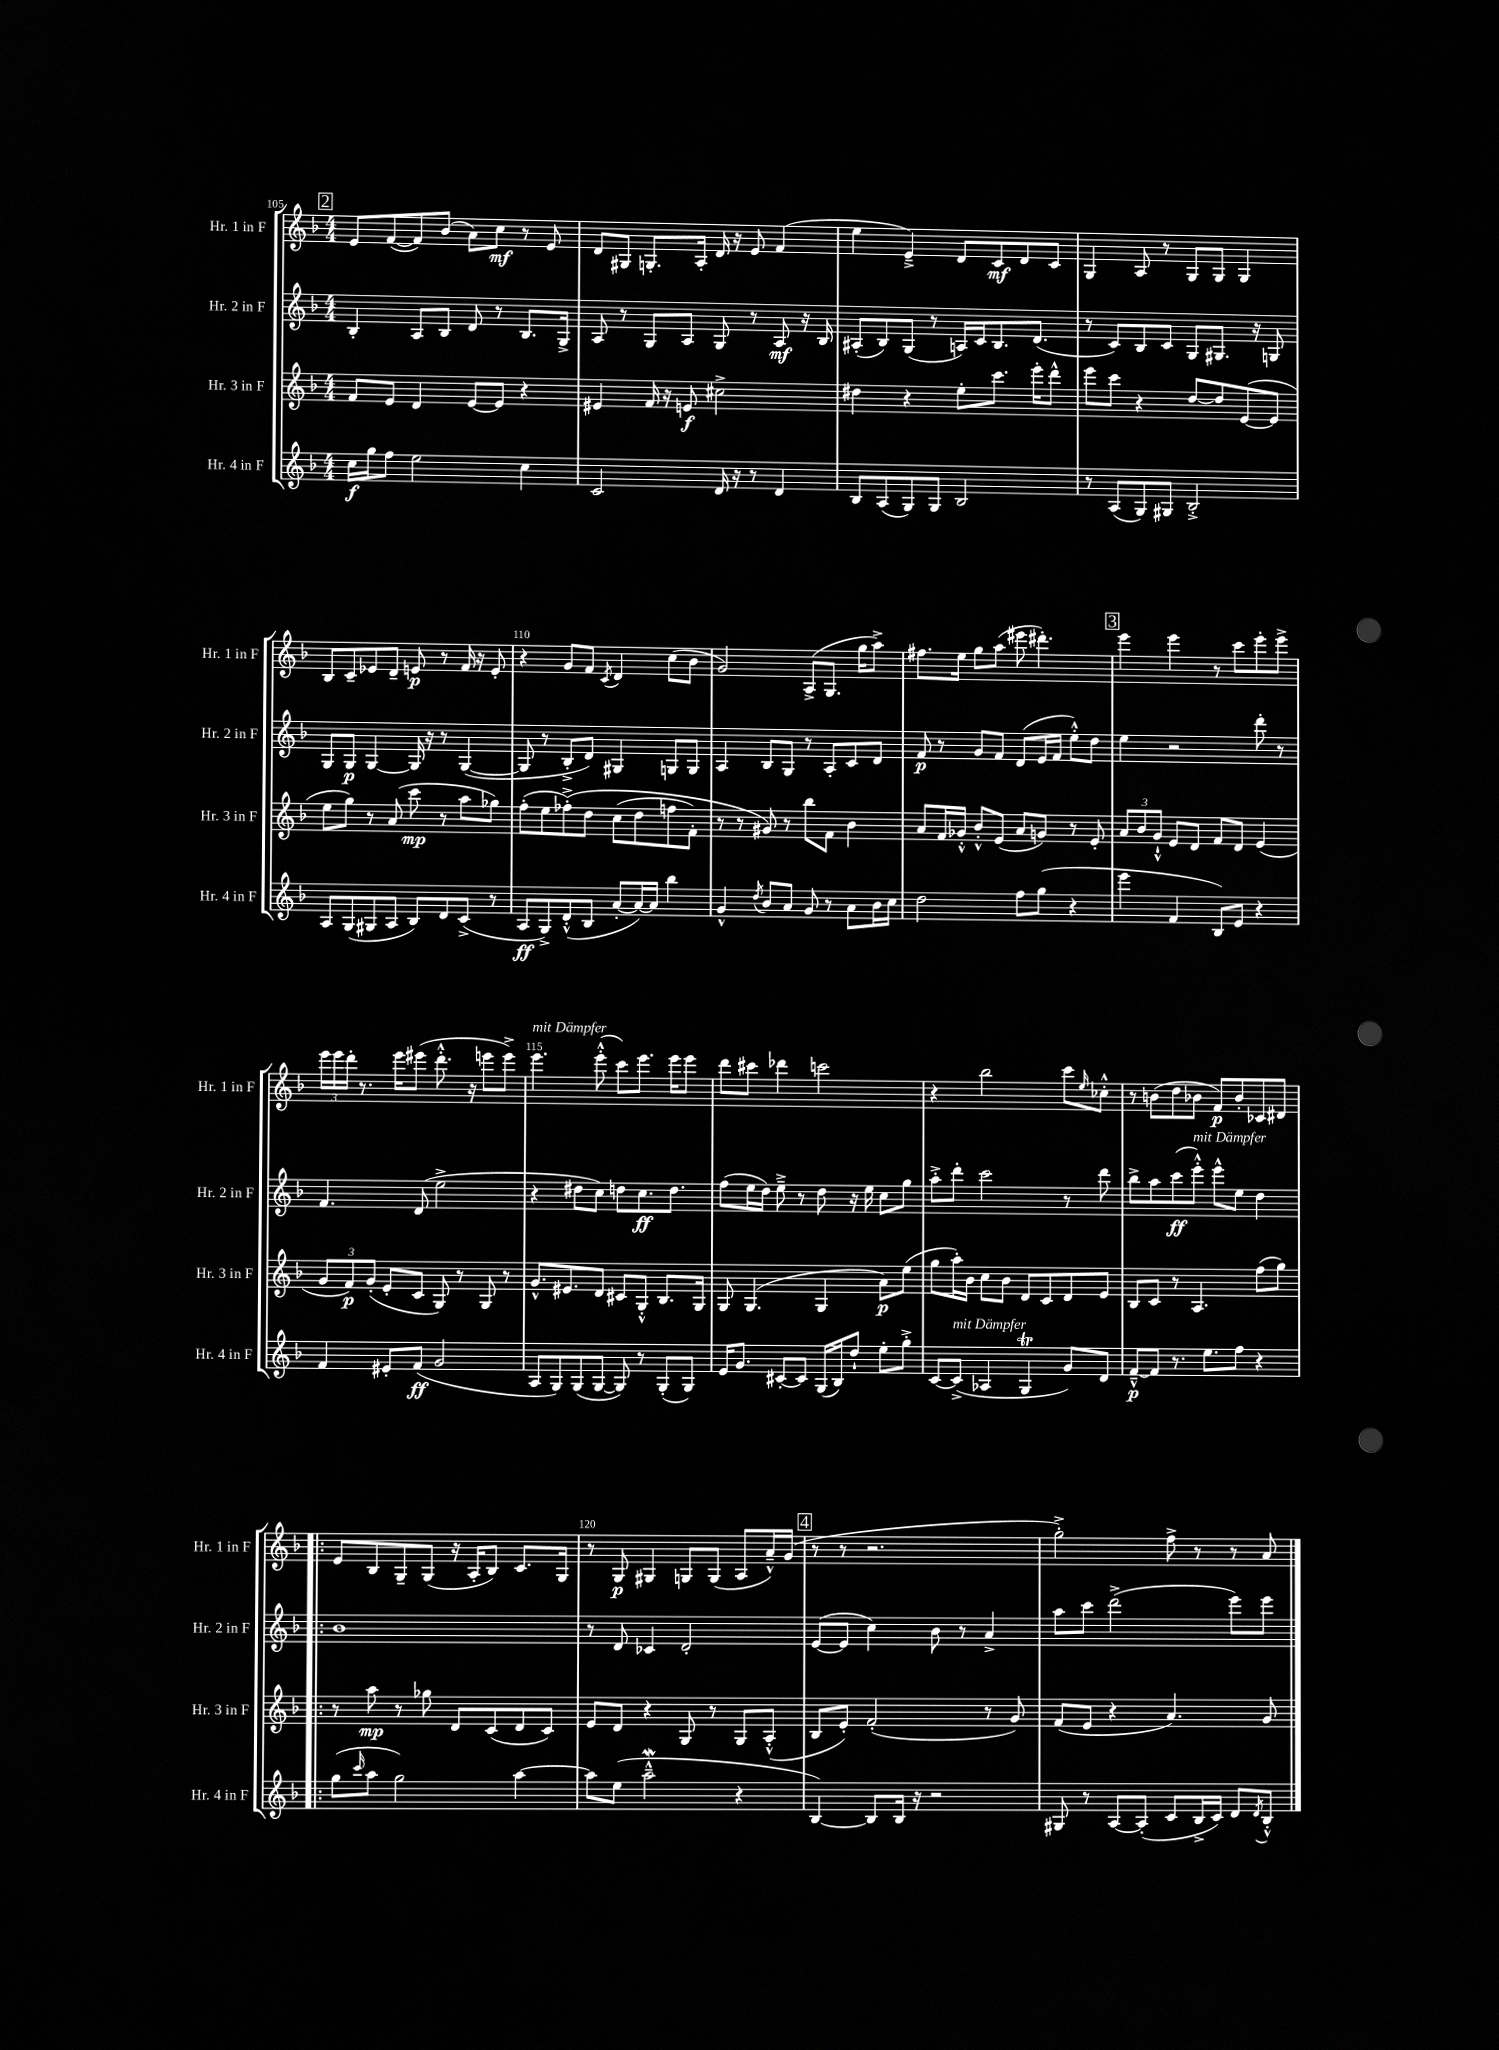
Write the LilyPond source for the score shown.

<<
\new StaffGroup <<
\new Staff = "s0" \with { instrumentName = "Hr. 1 in F" shortInstrumentName = "Hr. 1 in F" } {
    \clef treble \key f \major \numericTimeSignature \time 4/4
    \mark \markup { \box "2" } e'8 f'8~( f'8) bes'8( a'8) c''8\mf r8 e'8 |
    d'8 gis8 g8.-. a16-. d'16 r16 e'8 f'4( |
    e''4 e'4--->) d'8 c'8\mf d'8 c'8 |
    g4 a8 r8 g8 g8 g4 |
    bes8 c'8-- ees'8 d'8-- e'8\p r8 f'16 r16 e'8-. |
    r4 g'8 f'8 \acciaccatura { c'8 } d'4 c''8( bes'8 |
    g'2) a8->( g8. g''16 a''8->) |
    fis''8. e''16 g''8 a''8( eis'''8 dis'''4.-.) |
    \mark \markup { \box "3" } e'''4 e'''4 r8 c'''8 e'''8-. e'''8-> |
    \tuplet 3/2 { e'''16 e'''16 d'''16-. } r8. e'''16 eis'''8( d'''8.-.-^ r16 e'''8 e'''8->) |
    e'''4.^\markup { \italic "mit Dämpfer" } e'''8-.-^( c'''8) e'''8. e'''16 e'''8 |
    d'''8 cis'''8 des'''4 c'''2 |
    r4 bes''2 c'''8 \grace { e''16 } ces''8-.-^ |
    r8 b'8( d''8 bes'8 f'8\p) bes'8-. ces'8 dis'8 |
    \bar ".|:" e'8 bes8 g8-- g8( r16 a16-. bes8) c'8. g16 |
    r8 g8\p gis4 g8 g8( a8 a'16---^) g'16( |
    \mark \markup { \box "4" } r8 r8 r2. |
    g''2-.->) f''8-> r8 r8 a'8 \bar "|." |
}
\new Staff = "s1" \with { instrumentName = "Hr. 2 in F" shortInstrumentName = "Hr. 2 in F" } {
    \clef treble \key f \major \numericTimeSignature \time 4/4
    \mark \markup { \box "2" } bes4-. a8 bes8 d'8 r8 bes8. g16-> |
    a8 r8 g8 a8 g8 r8 a8\mf r16 bes16 |
    ais8-.( bes8) g8( r8 a16) c'16 bes8. d'8.( |
    r8 c'8) bes8 c'8 g8 gis8. r16 g8 |
    g8 g8\p g4~ g16 r16 r8 g4~( |
    g8 r8 bes8-.-> d'8) gis4 g8 g8 |
    a4 bes8 g8 r8 a8-. c'8 d'8 |
    f'8\p r8 g'8 f'8 d'8( e'16 f'16 e''8-.-^) d''8 |
    \mark \markup { \box "3" } e''4 r2 d'''8-. r8 |
    f'4. d'8( e''2-> |
    r4 dis''8 c''8) d''8 c''8.\ff d''8. |
    f''8( e''16 d''16) e''8---> r8 d''8 r16 e''16 c''8 g''8 |
    a''8-.-> d'''8-. c'''2 r8 d'''8 |
    bes''8-> a''8 c'''8\ff( e'''8-.-^^\markup { \italic "mit Dämpfer" }) e'''8-^ e''8 d''4 |
    \bar ".|:" bes'1 |
    r8 d'8 ces'4 d'2-. |
    \mark \markup { \box "4" } e'8~( e'8 c''4) bes'8 r8 a'4-> |
    a''8 c'''8 d'''2->( e'''8) e'''8 \bar "|." |
}
\new Staff = "s2" \with { instrumentName = "Hr. 3 in F" shortInstrumentName = "Hr. 3 in F" } {
    \clef treble \key f \major \numericTimeSignature \time 4/4
    \mark \markup { \box "2" } f'8 e'8 d'4 e'8~ e'8 r4 |
    eis'4 f'16 r16 e'8\f cis''2-> |
    dis''4 r4 e''8-. c'''8. e'''16-. d'''8-^ |
    e'''8 c'''8 r4 d''8~ d''8 e'8~( e'8 |
    e''8 g''8) r8 a'8( c'''8\mp r8 a''8 ges''8) |
    f''8-.( e''8 fes''8-.->)\( d''8 c''8( d''8 f''8 f'8-.) |
    r8 r8 gis'8\) r8 bes''8 f'8 bes'4 |
    a'8 f'16 ges'16-.-^ bes'8-.-^ e'8( a'8 g'8) r8 e'8-. |
    \mark \markup { \box "3" } \tuplet 3/2 { a'8 bes'8 g'8-!-^ } e'8 d'8 f'8 d'8 e'4( |
    \tuplet 3/2 { g'8 f'8\p) g'8-.( } e'8-. c'8 g8) r8 g8 r8 |
    g'8.-^ eis'8. d'8 cis'8 g8-.-^ bes8. g16 |
    g8 g4.( g4 a'8\p) e''8( |
    g''8 a''16-.) bes'16 c''8 bes'8 d'8 c'8 d'8 e'8 |
    bes8 c'8 r8 a4. f''8( g''8) |
    \bar ".|:" r8 a''8\mp r8 ges''8 d'8 c'8( d'8 c'8) |
    e'8 d'8 r4 g8 r8 g8 a8-.-^( |
    \mark \markup { \box "4" } bes8 e'8-.) f'2-.( r8 g'8) |
    f'8( e'8 r4 a'4.) g'8 \bar "|." |
}
\new Staff = "s3" \with { instrumentName = "Hr. 4 in F" shortInstrumentName = "Hr. 4 in F" } {
    \clef treble \key f \major \numericTimeSignature \time 4/4
    \mark \markup { \box "2" } c''16\f g''16 f''8 e''2 c''4 |
    c'2 d'16 r16 r8 d'4 |
    bes8 a8( g8) g8 bes2 |
    r8 a8( g8) gis8 bes2-.-> |
    a8 g8( gis8 a8 bes8) d'8 c'8->( r8 |
    a8\ff g8->) d'8-.-^( bes8 a'8~-. a'16~) a'16 bes''4 |
    g'4-^ \acciaccatura { d''8 } bes'8 a'8 g'8 r8 a'8 bes'16 c''16 |
    d''2 f''8 g''8( r4 |
    \mark \markup { \box "3" } e'''4 f'4 bes8) e'8 r4 |
    f'4 eis'8-. f'8\ff( g'2 |
    a8 g8) g8( g8~ g8) r8 g8-.( g8) |
    e'16 g'8. cis'8~-. cis'8 g16( bes16) d''8-! e''8-. g''8-.-> |
    c'8~ c'8->^\markup { \italic "mit Dämpfer" }( aes4 g4\trill g'8) d'8 |
    f'8~---^\p f'8 r8. e''8. f''8 r4 |
    \bar ".|:" g''8( \grace { c'''16 } a''8 g''2) a''4~ |
    a''8 e''8( a''2---^\mordent r4 |
    \mark \markup { \box "4" } bes4~) bes8 bes16 r16 r2 |
    gis8 r8 a8~ a8-.( c'8 bes16-> c'16) d'8 \acciaccatura { d'8 } bes8-.-^ \bar "|." |
}
>>
>>
\layout { \context { \Score currentBarNumber = #105 \override BarNumber.break-visibility = ##(#f #t #t) barNumberVisibility = #(every-nth-bar-number-visible 5) } }
